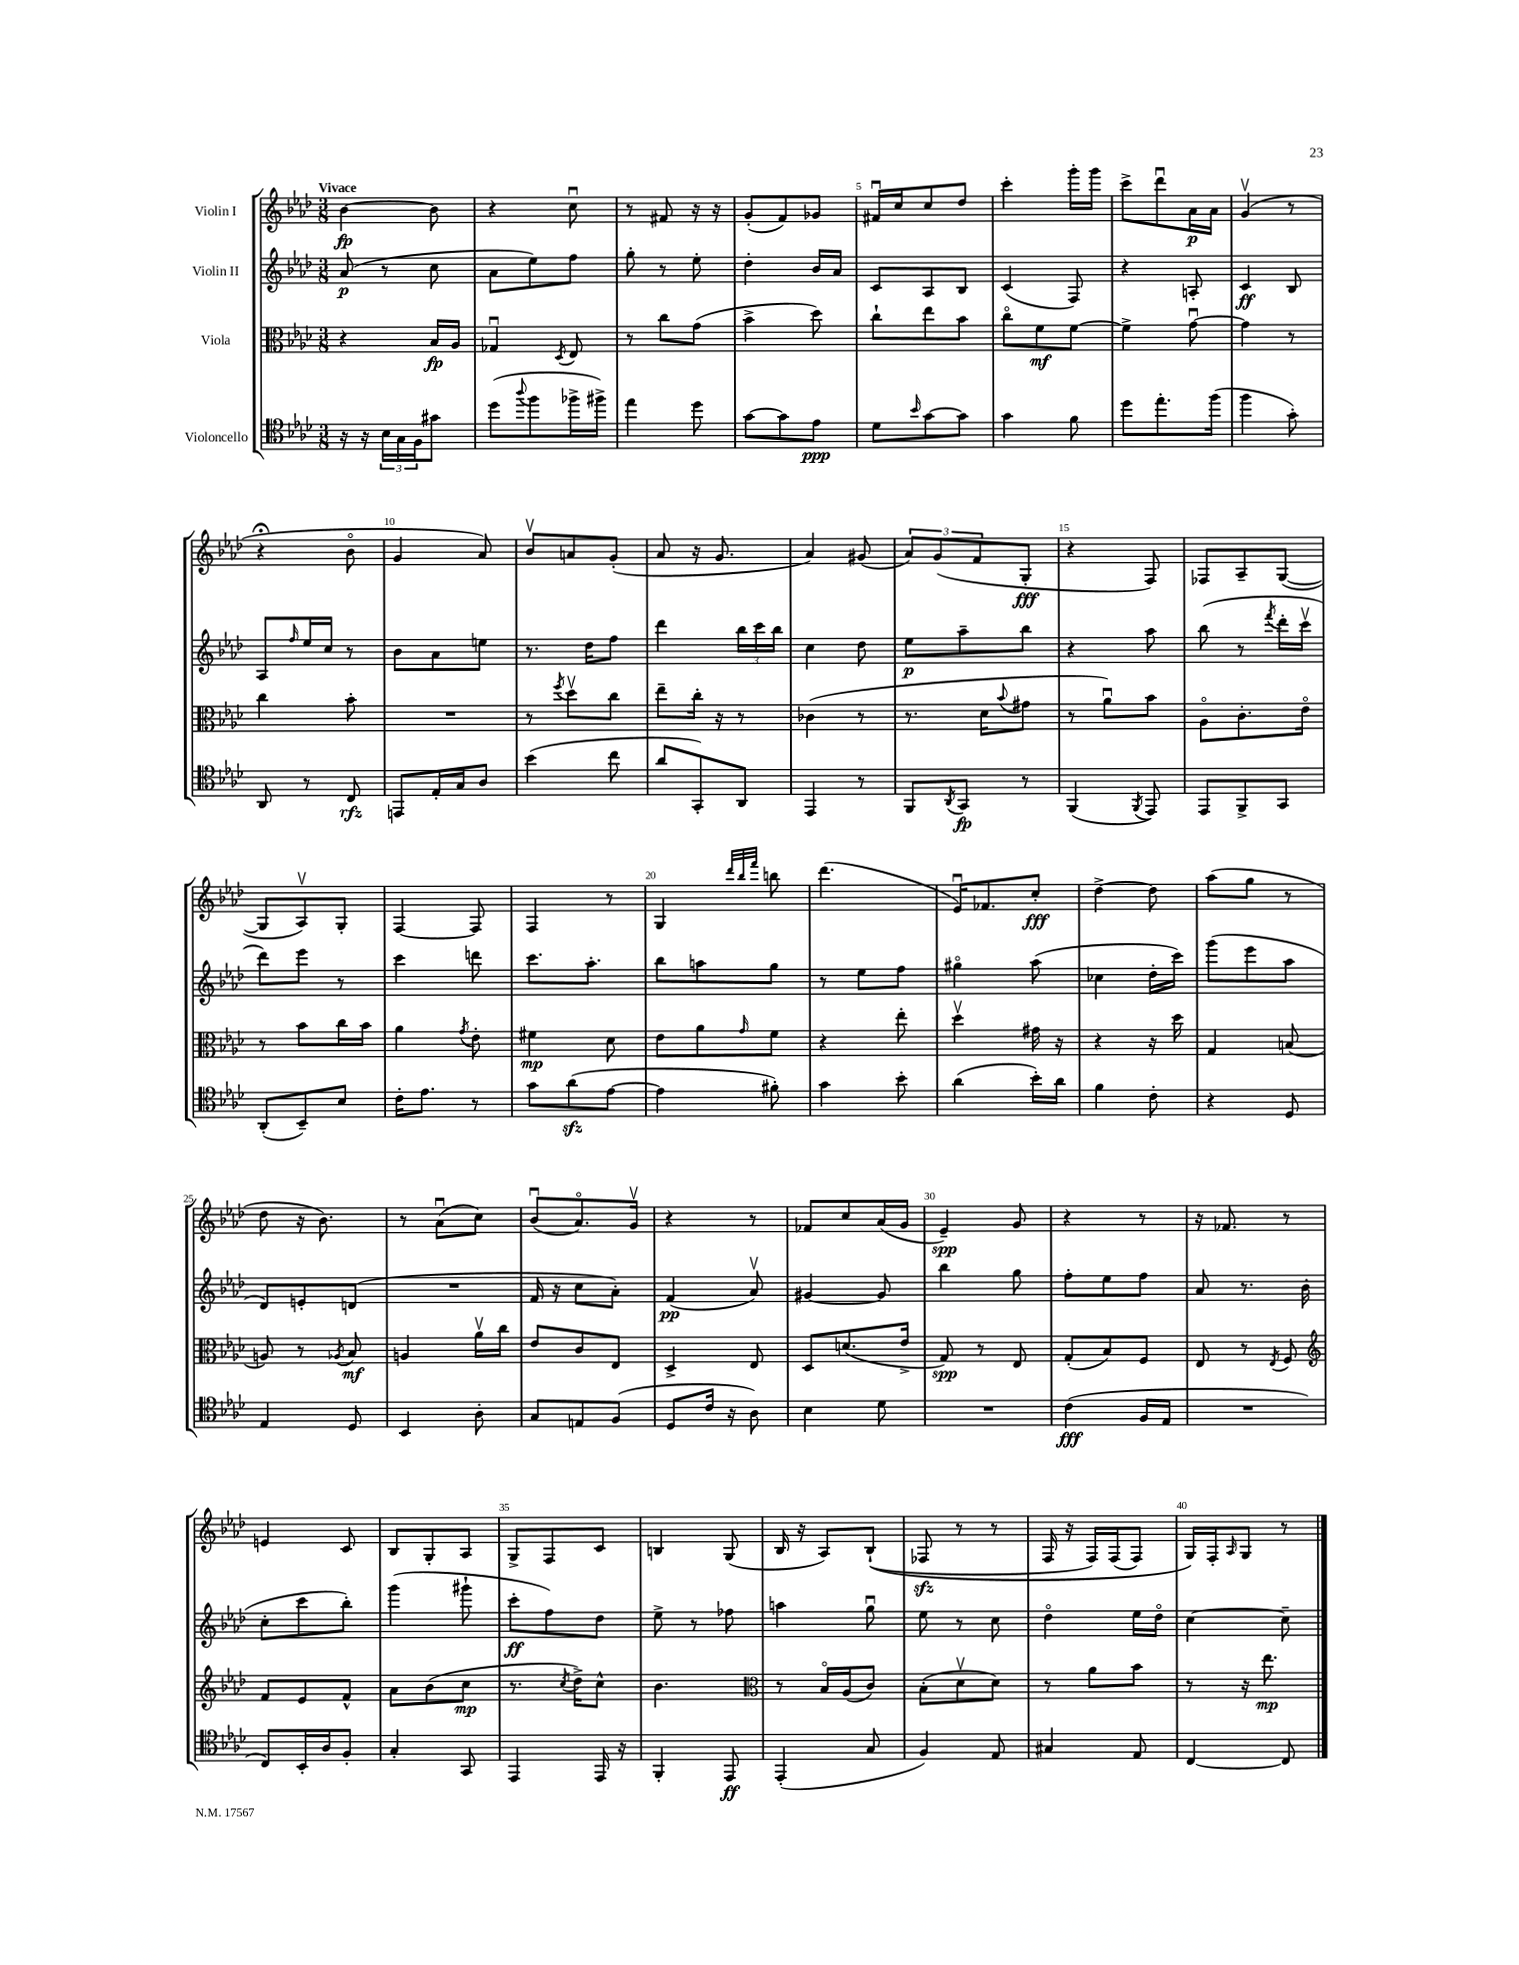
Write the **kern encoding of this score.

**kern	**dynam	**kern	**dynam	**kern	**dynam	**kern	**dynam
*part4	*part4	*part3	*part3	*part2	*part2	*part1	*part1
*staff4	*staff4	*staff3	*staff3	*staff2	*staff2	*staff1	*staff1
*I"Violoncello	*	*I"Viola	*	*I"Violin II	*	*I"Violin I	*
*clefC4	*	*clefC3	*	*clefG2	*	*clefG2	*
*k[b-e-a-d-]	*	*k[b-e-a-d-]	*	*k[b-e-a-d-]	*	*k[b-e-a-d-]	*
*M3/8	*	*M3/8	*	*M3/8	*	*M3/8	*
=1	=1	=1	=1	=1	=1	=1	=1
!	!	!	!	!	!	!LO:TX:a:B:t=Vivace	!
16r	.	4r	.	(8a-/	p	[4b-\	fp
16r	.	.	.	.	.	.	.
24B-\LL	.	.	.	8r	.	.	.
24G\	.	.	.	.	.	.	.
24F\J	.	.	.	.	.	.	.
8g#X\J	.	16B-/LL	fp	8cc\	.	8b-\]	.
.	.	16A-/JJ	.	.	.	.	.
=2	=2	=2	=2	=2	=2	=2	=2
(8dd-\L	.	4G-Xu/	.	8a-\L	.	4r	.
8qqaa-/	.	.	.	.	.	.	.
8ff\	.	.	.	8ee-\)	.	.	.
.	.	8qD-/	.	.	.	.	.
16ff-X^\L	.	8E-/	.	8ff\J	.	8ccu\	.
16ff#X^\JJ)	.	.	.	.	.	.	.
=3	=3	=3	=3	=3	=3	=3	=3
4ee-\	.	8r	.	8gg'\	.	8r	.
.	.	8cc\L	.	8r	.	8f#X/	.
8dd-\	.	(8g\J	.	8ee-'\	.	16r	.
.	.	.	.	.	.	16r	.
=4	=4	=4	=4	=4	=4	=4	=4
[8g\L	.	4b-^\	.	4dd-'\	.	(8g'/L	.
8g\]	.	.	.	.	.	8f/)	.
8e-\J	ppp	8dd-\)	.	16b-/LL	.	8g-X/J	.
.	.	.	.	16a-/JJ	.	.	.
=5	=5	=5	=5	=5	=5	=5	=5
8d-\L	.	8cc`\L	.	8c/L	.	16f#Xu/LL	.
.	.	.	.	.	.	16cc/J	.
16qqb-/	.	.	.	.	.	.	.
[8g\	.	8ee-\	.	8A-/	.	8cc/	.
8g\J]	.	8b-\J	.	8B-/J	.	8dd-/J	.
=6	=6	=6	=6	=6	=6	=6	=6
4g\	.	8cc\L	.	(4c/	.	4ccc'\	.
.	.	8f\	mf	.	.	.	.
8f\	.	[8f\J	.	8F/)	.	16ggg'\LL	.
.	.	.	.	.	.	16ggg\JJ	.
=7	=7	=7	=7	=7	=7	=7	=7
8dd-\L	.	4f^\]	.	4r	.	8ccc^\L	.
8.ee-'\	.	.	.	.	.	8ddd-u\	.
.	.	[8gu\	.	8An'/	.	16a-\L	p
(16ff\Jk	.	.	.	.	.	16a-\JJ	.
=8	=8	=8	=8	=8	=8	=8	=8
4ff\	.	4g\]	.	4c/	ff	(4gv/	.
8g'\)	.	8r	.	8B-/	.	8r	.
!!LO:LB:g=z
=9	=9	=9	=9	=9	=9	=9	=9
8AA-/	.	4cc\	.	8A-/L	.	4r;<	.
.	.	.	.	16qqff/	.	.	.
8r	.	.	.	16ee-/L	.	.	.
.	.	.	.	16cc/JJ	.	.	.
8C/	rfz	8b-'\	.	8r	.	8b-\	.
=10	=10	=10	=10	=10	=10	=10	=10
8EEn/L	.	4.r	.	8b-\L	.	4g/	.
16E-'/L	.	.	.	8a-\	.	.	.
16G/J	.	.	.	.	.	.	.
8A-/J	.	.	.	8een\J	.	8a-/)	.
=11	=11	=11	=11	=11	=11	=11	=11
(4b-\	.	8r	.	8.r	.	8b-v/L	.
.	.	8qff/	.	.	.	.	.
.	.	8dd-v\L	.	.	.	8an/	.
.	.	.	.	16dd-\KL	.	.	.
8cc\	.	8cc\J	.	8ff\J	.	(8g'/J	.
=12	=12	=12	=12	=12	=12	=12	=12
8a-/L	.	8ee-~\L	.	4ddd-\	.	8a-/	.
8GG'/)	.	16cc'\Jk	.	.	.	16r	.
.	.	16r	.	.	.	8.g/	.
8AA-/J	.	8r	.	24bb-\LL	.	.	.
.	.	.	.	24ccc\	.	.	.
.	.	.	.	24bb-\JJ	.	.	.
=13	=13	=13	=13	=13	=13	=13	=13
4EE-/	.	(4c-X\	.	4cc\	.	4a-/)	.
8r	.	8r	.	8dd-\	.	(8g#X/	.
=14	=14	=14	=14	=14	=14	=14	=14
8FF/L	.	8.r	.	8ee-\L	p	12a-/L)	.
.	.	.	.	.	.	(12g/	.
8qAA-/	.	.	.	.	.	.	.
8GG/J	fp	.	.	8aa-~\	.	.	.
.	.	.	.	.	.	12f/	.
.	.	16d-\KL	.	.	.	.	.
.	.	8qqb-/	.	.	.	.	.
8r	.	8g#X\J	.	8bb-\J	.	8G'/J	fff
=15	=15	=15	=15	=15	=15	=15	=15
(4FF/	.	8r	.	4r	.	4r	.
.	.	8a-u\L)	.	.	.	.	.
8qFF/	.	.	.	.	.	.	.
8EE-/)	.	8b-\J	.	8aa-\	.	8F/)	.
=16	=16	=16	=16	=16	=16	=16	=16
8EE-/L	.	8A-\L	.	(8bb-\	.	8F-X/L	.
8FF^/	.	8.c'\	.	8r	.	8A-~/	.
.	.	.	.	8qfff/	.	.	.
8GG/J	.	.	.	16ddd-'\LL	.	([8G/J	.
.	.	16e-\Jk	.	16cccv\JJ	.	.	.
!!LO:LB:g=z
=17	=17	=17	=17	=17	=17	=17	=17
(8AA-'/L	.	8r	.	8ddd-\L)	.	8G/L]	.
8BB-~/)	.	8b-\L	.	8eee-\J	.	8A-v/)	.
8B-/J	.	16cc\L	.	8r	.	8G'/J	.
.	.	16b-\JJ	.	.	.	.	.
=18	=18	=18	=18	=18	=18	=18	=18
16c'\KL	.	4a-\	.	4ccc\	.	[4F/	.
8.e-\J	.	.	.	.	.	.	.
.	.	8qg/	.	.	.	.	.
8r	.	8e-'\	.	8dddn\	.	8F/]	.
=19	=19	=19	=19	=19	=19	=19	=19
8g\L	.	4f#X\	mp	8.ccc\L	.	4F/	.
(8a-zz\	.	.	.	.	.	.	.
.	.	.	.	8.aa-'\J	.	.	.
[8e-\J	.	8d-\	.	.	.	8r	.
=20	=20	=20	=20	=20	=20	=20	=20
4e-\]	.	8e-\L	.	8bb-\L	.	4G/	.
.	.	8a-\	.	8aan\	.	.	.
.	.	.	.	.	.	32qqddd-/LLL	.
.	.	.	.	.	.	32qqbb-/	.
.	.	16qqg/	.	.	.	32qqfff/JJJ	.
8f#X'\)	.	8f\J	.	8gg\J	.	8bbn\	.
=21	=21	=21	=21	=21	=21	=21	=21
4g\	.	4r	.	8r	.	(4.ddd-\	.
.	.	.	.	8ee-\L	.	.	.
8b-'\	.	8ee-'\	.	8ff\J	.	.	.
=22	=22	=22	=22	=22	=22	=22	=22
(4a-\	.	4dd-v\	.	4gg#X\	.	16e-u/KL)	.
.	.	.	.	.	.	8.f-X/	.
16b-'\LL)	.	16g#X\	.	(8aa-\	.	8cc'/J	fff
16a-\JJ	.	16r	.	.	.	.	.
=23	=23	=23	=23	=23	=23	=23	=23
4f\	.	4r	.	4cc-X\	.	[4dd-^\	.
8c'\	.	16r	.	16dd-'\LL	.	8dd-\]	.
.	.	16dd-\	.	16ccc\JJ)	.	.	.
=24	=24	=24	=24	=24	=24	=24	=24
4r	.	4G/	.	(8ggg\L	.	(8aa-\L	.
.	.	.	.	8eee-\	.	8gg\J	.
8D-/	.	(8Bn/	.	8aa-\J	.	8r	.
!!LO:LB:g=z
=25	=25	=25	=25	=25	=25	=25	=25
4E-/	.	8An/)	.	8d-/L)	.	8dd-\	.
.	.	8r	.	8en'/	.	16r	.
.	.	.	.	.	.	8.b-\)	.
.	.	8qA-X/	.	.	.	.	.
8D-/	.	8B-/	mf	(8dn/J	.	.	.
=26	=26	=26	=26	=26	=26	=26	=26
4BB-/	.	4An/	.	4.r	.	8r	.
.	.	.	.	.	.	(8a-u\L	.
8A-'\	.	16a-v\LL	.	.	.	8cc\J)	.
.	.	16cc\JJ	.	.	.	.	.
=27	=27	=27	=27	=27	=27	=27	=27
8G/L	.	8e-/L	.	16f/	.	(8b-u/L	.
.	.	.	.	16r	.	.	.
8En/	.	8c/	.	8cc\L	.	8.a-/)	.
(8F/J	.	8E-/J	.	8a-'\J)	.	.	.
.	.	.	.	.	.	16gv/Jk	.
=28	=28	=28	=28	=28	=28	=28	=28
8D-/L	.	4D-^/	.	(4f/	pp	4r	.
16c/Jk	.	.	.	.	.	.	.
16r	.	.	.	.	.	.	.
8A-\)	.	8E-/	.	8a-v/)	.	8r	.
=29	=29	=29	=29	=29	=29	=29	=29
4B-\	.	8D-/L	.	[4g#X/	.	8f-X/L	.
.	.	(8.dn/	.	.	.	8cc/	.
8d-\	.	.	.	8g#/]	.	(16a-/L	.
.	.	16e-^/Jk	.	.	.	16g/JJ	.
=30	=30	=30	=30	=30	=30	=30	=30
4.r	.	8G/)	spp	4bb-\	.	4e-~/)	spp
.	.	8r	.	.	.	.	.
.	.	8E-/	.	8gg\	.	8g/	.
=31	=31	=31	=31	=31	=31	=31	=31
(4c\	fff	(8G'/L	.	8ff'\L	.	4r	.
.	.	8B-/)	.	8ee-\	.	.	.
16F/LL	.	8F/J	.	8ff\J	.	8r	.
16E-/JJ	.	.	.	.	.	.	.
=32	=32	=32	=32	=32	=32	=32	=32
4.r	.	8E-/	.	8a-/	.	16r	.
.	.	.	.	.	.	8.f-X/	.
.	.	8r	.	8.r	.	.	.
.	.	8qE-/	.	.	.	.	.
.	.	8F/	.	.	.	8r	.
.	.	.	.	(16b-\	.	.	.
!!LO:LB:g=z
=33	=33	=33	=33	=33	=33	=33	=33
*	*	*clefG2	*	*	*	*	*
8C/L)	.	8f/L	.	8cc'\L	.	4en/	.
16BB-'/L	.	8e-/	.	8ccc\	.	.	.
16A-/J	.	.	.	.	.	.	.
8F'/J	.	8f^^/J	.	8bb-'\J)	.	8c/	.
=34	=34	=34	=34	=34	=34	=34	=34
4G'/	.	8a-\L	.	(4ggg\	.	8B-/L	.
.	.	(8b-\	.	.	.	8G'/	.
8GG/	.	8cc\J	mp	8ggg#X`\	.	8A-/J	.
=35	=35	=35	=35	=35	=35	=35	=35
4EE-/	.	8.r	.	8ccc'\L	ff	8G^/L	.
.	.	.	.	8ff\)	.	8F/	.
.	.	8qcc/	.	.	.	.	.
.	.	16dd-^\KL)	.	.	.	.	.
16EE-/	.	8cc^^\J	.	8dd-\J	.	8c/J	.
16r	.	.	.	.	.	.	.
=36	=36	=36	=36	=36	=36	=36	=36
4FF'/	.	4.b-\	.	8ee-^\	.	4Bn/	.
.	.	.	.	8r	.	.	.
8EE-/	ff	.	.	8ff-X\	.	(8G/	.
=37	=37	=37	=37	=37	=37	=37	=37
*	*	*clefC3	*	*	*	*	*
(4EE-'/	.	8r	.	4aan\	.	16B-/	.
.	.	.	.	.	.	16r	.
.	.	16B-/LL	.	.	.	8A-/L)	.
.	.	(16A-/J	.	.	.	.	.
8G/	.	8c/J)	.	8ggu\	.	((8B-`/J	.
=38	=38	=38	=38	=38	=38	=38	=38
4F/)	.	(8B-'\L	.	8ee-\	.	8F-Xzz/	.
.	.	8d-v\	.	8r	.	8r	.
8E-/	.	8d-\J)	.	8cc\	.	8r	.
=39	=39	=39	=39	=39	=39	=39	=39
4G#X/	.	8r	.	4dd-\	.	16F/	.
.	.	.	.	.	.	16r	.
.	.	8a-\L	.	.	.	16F/LL)	.
.	.	.	.	.	.	(16F/J	.
8E-/	.	8b-\J	.	16ee-\LL	.	8F/J)	.
.	.	.	.	16dd-\JJ	.	.	.
=40	=40	=40	=40	=40	=40	=40	=40
[4C/	.	8r	.	[4cc\	.	16G/LL)	.
.	.	.	.	.	.	16F'/J	.
.	.	.	.	.	.	16qqA-/	.
.	.	16r	.	.	.	8G/J	.
.	.	8.ee-\	mp	.	.	.	.
8C/]	.	.	.	8cc~\]	.	8r	.
==	==	==	==	==	==	==	==
*-	*-	*-	*-	*-	*-	*-	*-
